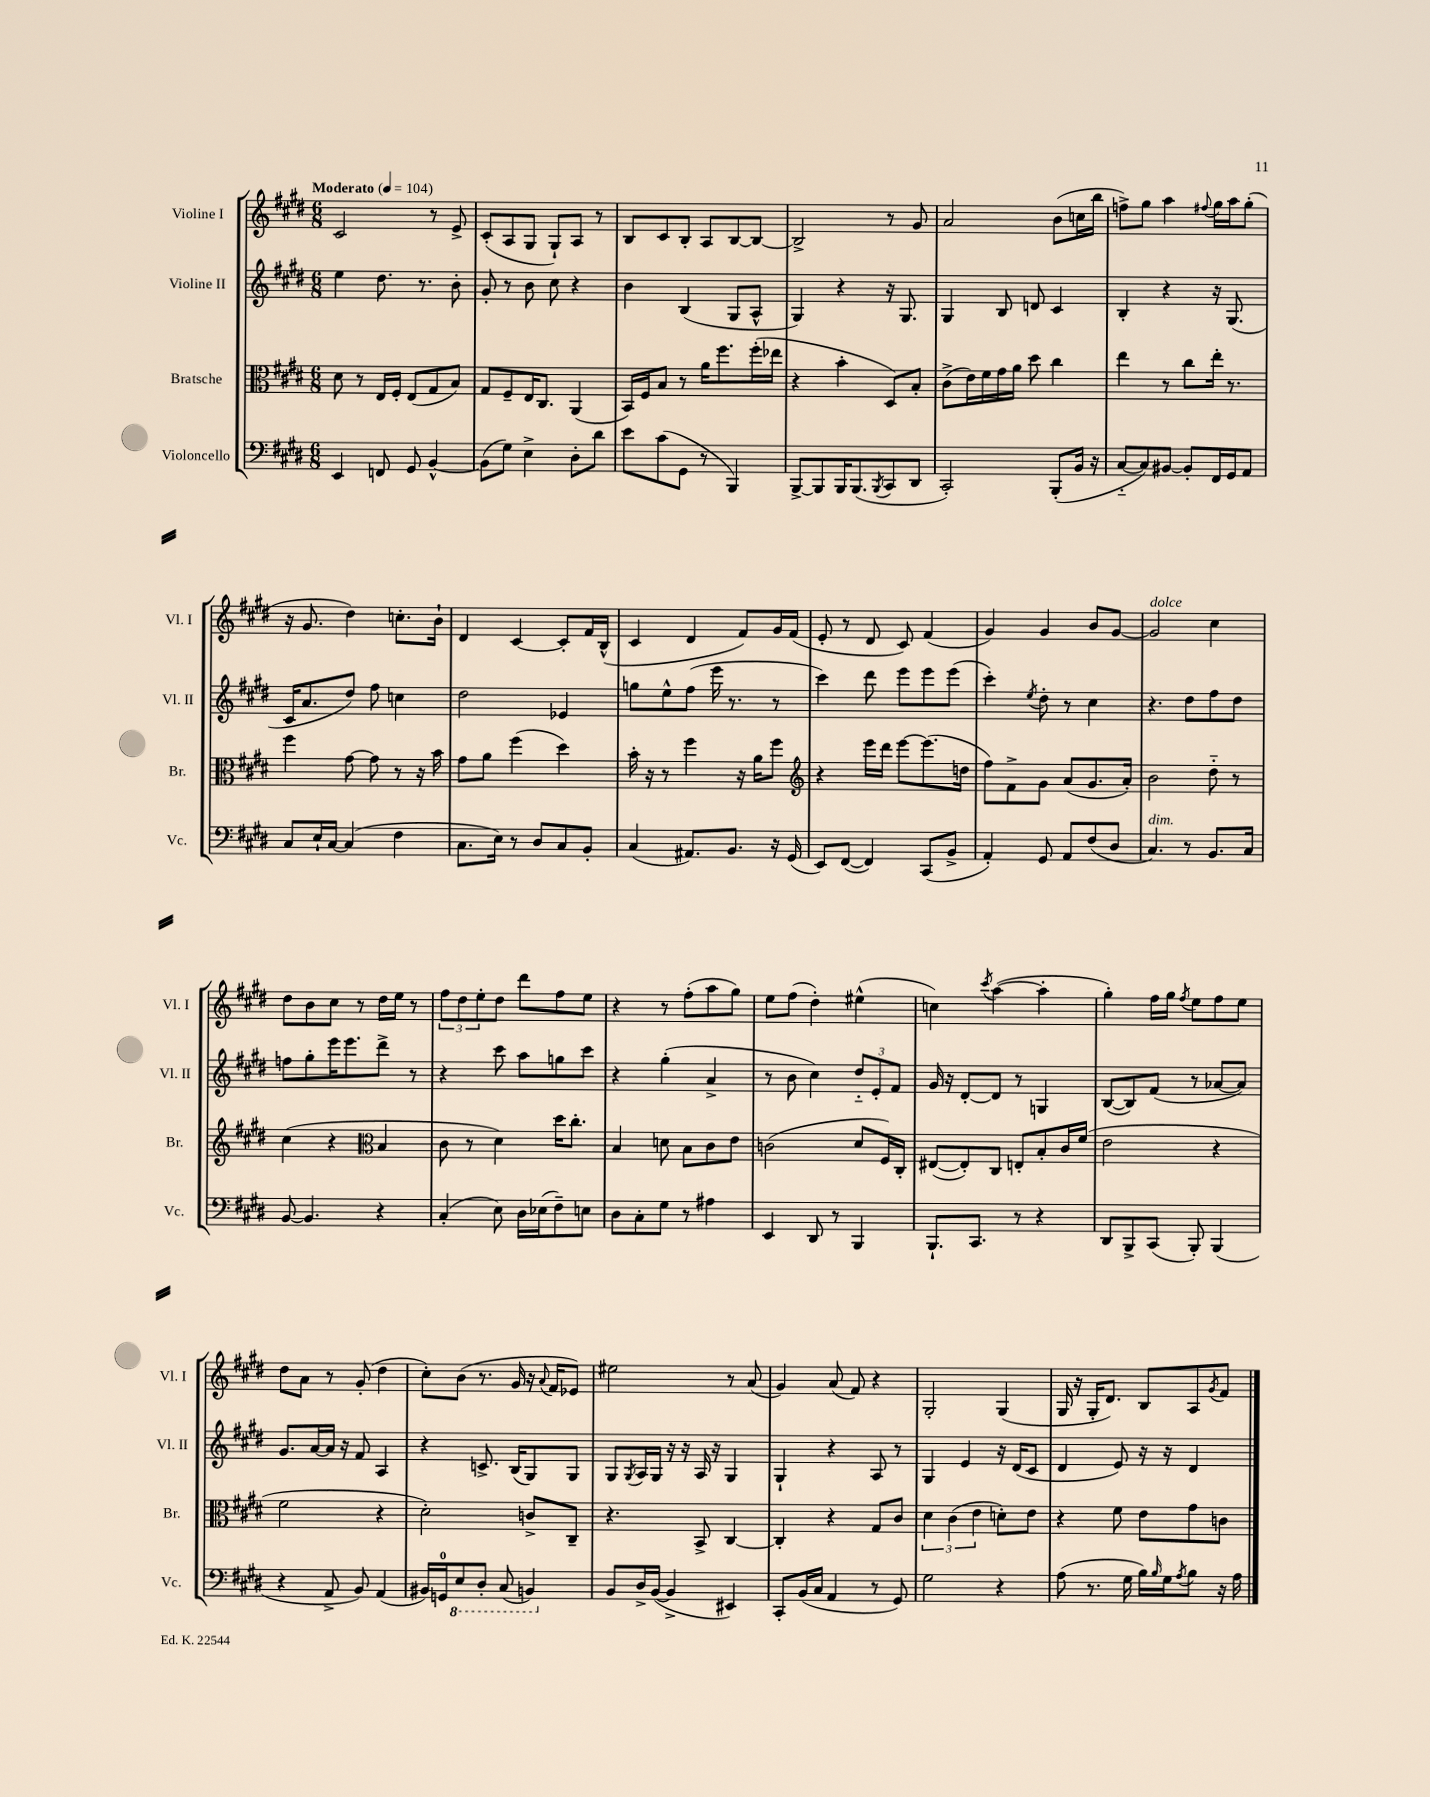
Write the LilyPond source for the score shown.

<<
\new StaffGroup <<
\new Staff = "s0" \with { instrumentName = "Violine I" shortInstrumentName = "Vl. I" } {
    \clef treble \key e \major \numericTimeSignature \time 6/8 \tempo "Moderato" 4 = 104
    cis'2 r8 e'8-> |
    cis'8-.( a8 gis8 gis8-!) a8 r8 |
    b8 cis'8 b8-. a8 b8~ b8~ |
    b2-> r8 gis'8 |
    a'2 b'8( c''16 b''16 |
    f''8->) gis''8 a''4 \appoggiatura { fis''8 } gis''16 a''16 gis''8-.( |
    r16 gis'8. dis''4) c''8.-. b'16-! |
    dis'4 cis'4~ cis'8-. fis'16 b16-^( |
    cis'4 dis'4 fis'8) gis'16 fis'16( |
    e'8-. r8 dis'8 cis'8) fis'4( |
    gis'4) gis'4 b'8 gis'8~ |
    gis'2^\markup { \italic "dolce" } cis''4 |
    dis''8 b'8 cis''8 r8 dis''16 e''16 r8 |
    \tuplet 3/2 { fis''8 dis''8 e''8-. } dis''8 dis'''8 fis''8 e''8 |
    r4 r8 fis''8-.( a''8 gis''8) |
    e''8 fis''8( dis''4-.) eis''4-^( |
    c''4) \acciaccatura { cis'''8 } a''4~( a''4-. |
    gis''4-.) fis''16 gis''16 \acciaccatura { fis''8 } e''8 fis''8 e''8 |
    dis''8 a'8 r8 gis'8-.( dis''4 |
    cis''8-.) b'8( r8. gis'16 r16 \appoggiatura { a'8 } fis'16 ees'8) |
    eis''2 r8 a'8( |
    gis'4) a'8( fis'8) r4 |
    gis2-. gis4( |
    gis16 r16 gis16-. dis'8.) b8 a8 \acciaccatura { gis'8 } fis'8 \bar "|." |
}
\new Staff = "s1" \with { instrumentName = "Violine II" shortInstrumentName = "Vl. II" } {
    \clef treble \key e \major \numericTimeSignature \time 6/8
    e''4 dis''8. r8. b'8-. |
    gis'8-. r8 b'8 cis''8 r4 |
    b'4 b4( gis8 a8-^ |
    gis4) r4 r16 gis8. |
    gis4 b8 d'8 cis'4 |
    b4-. r4 r16 gis8.( |
    cis'16 a'8. dis''8) fis''8 c''4 |
    dis''2 ees'4 |
    g''8 e''8-^ fis''8( e'''16 r8. r8 |
    cis'''4) dis'''8 e'''8 e'''8 e'''8( |
    cis'''4-.) \acciaccatura { e''8 } dis''8-. r8 cis''4 |
    r4. dis''8 fis''8 dis''8 |
    f''8 gis''8-. e'''16 e'''8. dis'''8-> r8 |
    r4 cis'''8 a''8 g''8 cis'''8 |
    r4 gis''4-.( a'4-> |
    r8 b'8 cis''4) \tuplet 3/2 { dis''8-_ e'8-. fis'8 } |
    gis'16 r16 dis'8~-. dis'8 r8 g4 |
    b8~( b8) fis'8( r8 aes'8~ aes'8) |
    gis'8. a'16~ a'16 r16 fis'8 a4 |
    r4 c'8.-> b16( gis8) gis8 |
    gis8 \acciaccatura { gis8 } a16 gis16 r16 r16 a16 r16 gis4 |
    gis4-! r4 a8 r8 |
    gis4 e'4 r16 dis'16( cis'8 |
    dis'4 e'8) r16 r16 dis'4 \bar "|." |
}
\new Staff = "s2" \with { instrumentName = "Bratsche" shortInstrumentName = "Br." } {
    \clef alto \key e \major \numericTimeSignature \time 6/8
    dis'8 r8 e16 fis16-. e8( gis8 b8) |
    gis8 fis8-- e16 cis8. a,4( |
    b,16) fis16 b8 r8 a'16 fis''8. fis''16-.( ees''16 |
    r4 b'4-. dis8) b8-. |
    cis'8->( e'16) fis'16 gis'16 a'16 dis''8 cis''4 |
    e''4 r8 cis''8 e''16-. r8. |
    fis''4 gis'8~ gis'8 r8 r16 b'16 |
    gis'8 a'8 fis''4( dis''4) |
    b'16-. r16 r8 fis''4 r16 a'16 fis''8 |
    \clef treble r4 e'''16 dis'''16 e'''8~ e'''8.( d''16 |
    fis''8) fis'8-> gis'8 a'8( gis'8. a'16-.) |
    b'2 dis''8-_ r8 |
    cis''4( r4 \clef alto b4 |
    cis'8 r8 dis'4) dis''16 cis''8.-. |
    b4 d'8 b8 cis'8 e'8 |
    c'2( dis'8 fis16) cis16-. |
    eis8~( eis8-.) cis8 e8-. b8-. cis'16 fis'16( |
    e'2 r4 |
    fis'2 r4 |
    dis'2-.) c'8-> cis8-- |
    r4. b,8-> cis4~ |
    cis4-. r4 gis8 cis'8 |
    \tuplet 3/2 { dis'4 cis'4( e'4 } d'8-.) e'8 |
    r4 fis'8 e'8 gis'8 c'8 \bar "|." |
}
\new Staff = "s3" \with { instrumentName = "Violoncello" shortInstrumentName = "Vc." } {
    \clef bass \key e \major \numericTimeSignature \time 6/8
    e,4 f,8 gis,8 b,4~-^ |
    b,8( gis8) e4-> dis8-. dis'8 |
    e'8 cis'8( gis,8 r8 b,,4) |
    b,,8~-> b,,8 b,,16 b,,8.( \acciaccatura { b,,8 } cis,8 dis,8 |
    cis,2-.) b,,8-.( b,16 r16 |
    cis8~-_ cis8) bis,8~ bis,8-. fis,16 gis,16 a,8 |
    cis8 e16-! cis16~ cis4( fis4 |
    cis8. e16) r8 dis8 cis8 b,8-. |
    cis4( ais,8.) b,8. r16 gis,16( |
    e,8) fis,8~( fis,4) cis,8( b,8-> |
    a,4-.) gis,8 a,8 fis8( dis8 |
    cis4.^\markup { \italic "dim." }) r8 b,8. cis16 |
    b,8~ b,4. r4 |
    cis4-.( e8) dis16 ees16( fis8--) e8 |
    dis8 cis8-. gis8 r8 ais4 |
    e,4 dis,8 r8 b,,4 |
    b,,8.-! cis,8. r8 r4 |
    dis,8 b,,8-> cis,8( b,,8-.) b,,4( |
    r4 a,8-> b,8) a,4( |
    bis,16) g,16-0 \ottava #-1 e,8 dis,8-. cis,8( b,,!4) \ottava #0 |
    b,8 dis16-> b,16~( b,4-> eis,4) |
    cis,8-. b,16( cis16 a,4 r8 gis,8) |
    gis2 r4 |
    a8( r8. gis16 b16) \grace { b16 } gis16 \acciaccatura { a8 } b8 r16 a16 \bar "|." |
}
>>
>>
\layout { \context { \Score \remove "Bar_number_engraver" } }
